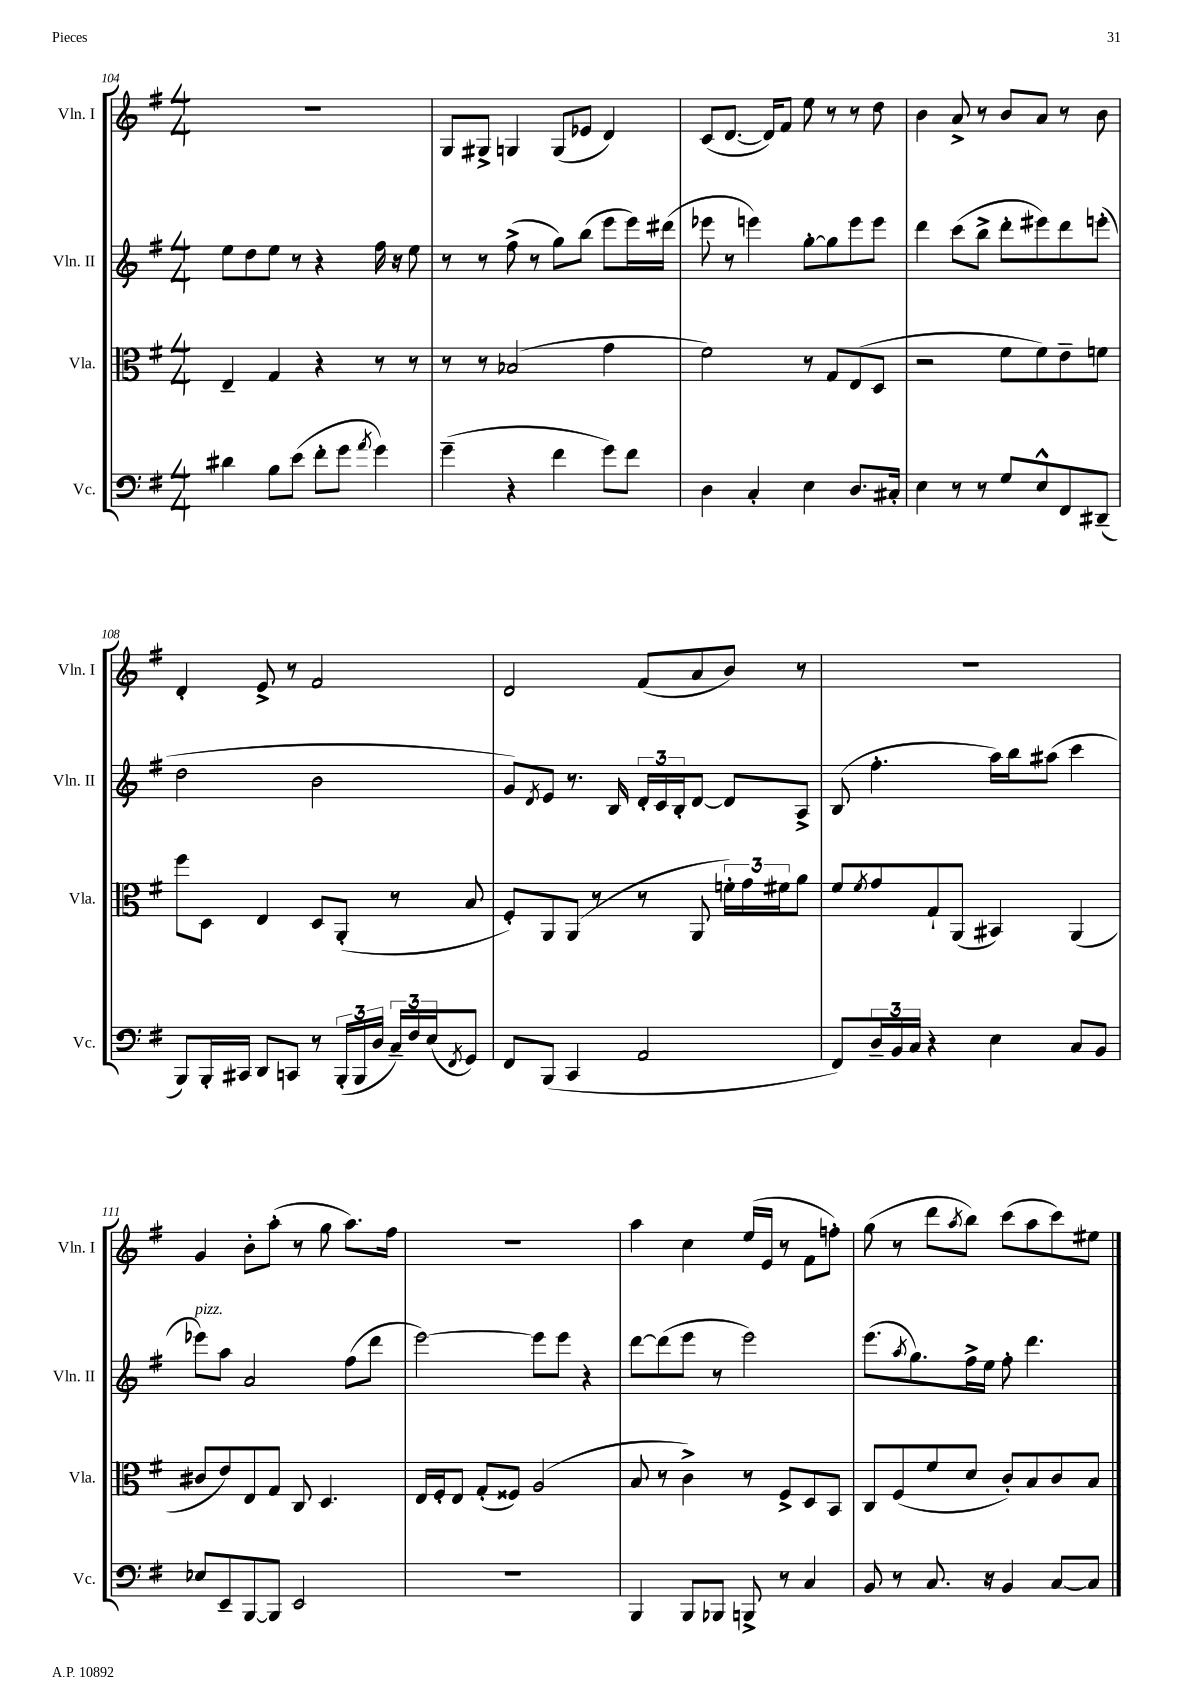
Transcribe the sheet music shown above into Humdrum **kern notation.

**kern	**kern	**kern	**kern
*staff4	*staff3	*staff2	*staff1
*clefF4	*clefC3	*clefG2	*clefG2
*k[f#]	*k[f#]	*k[f#]	*k[f#]
*M4/4	*M4/4	*M4/4	*M4/4
4d#\	4E~/	8ee\L	1r
.	.	8dd\	.
8B\L	4G/	8ee\J	.
(8e\J	.	8r	.
8f#'\L	4r	4r	.
8g\J	.	.	.
8qa/	.	.	.
4g\)	8r	16ff#\	.
.	.	16r	.
.	8r	8ee\	.
=	=	=	=
(4g~\	8r	8r	8G/L
.	8r	8r	8G#^/J
4r	(2B-/	(8ff#^\	4G/
.	.	8r	.
4f#\	.	8gg\L)	(8G/L
.	.	(8bb\J	8e-/J
8g\L)	4g\	8eee\L	4d/)
8f#\J	.	16eee\L)	.
.	.	(16ddd#\JJ	.
=	=	=	=
4D\	2f#\)	8eee-\	(8c/L
.	.	8r	[8.d/J
4C'/	.	4eee\)	.
.	.	.	16d/]LK)
.	.	.	8f#/J
4E\	8r	[8gg'\L	8ee\
.	8G/L	8gg\]	8r
8.D/L	(8E/	8eee\	8r
.	8D/J	8eee\J	8dd\
16C#'/Jk	.	.	.
=	=	=	=
4E\	2r	4ddd\	4b\
8r	.	(8ccc\L	8a^/
8r	.	8bb^\J	8r
8G/L	8f#\L	8ddd'\L	8b/L
8E^^/	8f#\)	8eee#\)	8a/J
8FF#/	8e~\	8ddd\	8r
(8DD#~/J	8f\J	(8eee'\J	8b\
=	=	=	=
8BBB/L)	8ff#\L	2dd\	4d'/
16BBB'/L	8D\J	.	.
16CC#/JJ	.	.	.
8DD/L	4E/	.	8e^/
8CC/J	.	.	8r
8r	8D/L	2b\	2f#/
(24BBB'/LL	(8AA'/J	.	.
24BBB/	.	.	.
24D/JJ	.	.	.
24C~/LL)	8r	.	.
24F#/	.	.	.
(24E/J	.	.	.
8qFF#/	.	.	.
8GG/J)	8B/	.	.
=	=	=	=
8FF#/L	8F#'/L)	8g/L)	2d/
.	.	8qd/	.
(8BBB/J	8AA/	8e/J	.
4CC/	(8AA/J	8.r	.
.	8r	.	.
.	.	16B/	.
2AA/	8r	24d'/LL	(8f#/L
.	.	24c/	.
.	.	24B'/J	.
.	8AA/	[8d/J	8a/
.	24f'\LL)	8d/]L	8b/J)
.	24g\	.	.
.	24f#\J	.	.
.	8a\J	8A^/J	8r
=	=	=	=
8FF#/L)	8f#/L	(8B/	1r
.	8qf#/	.	.
24D~/L	8g/	4.ff#'\	.
24BB/	.	.	.
24C/JJ	.	.	.
4r	8G`/	.	.
.	(8AA/J	.	.
4E\	4BB#/)	16aa\LL)	.
.	.	16bb\J	.
.	.	(8aa#\J	.
8C/L	(4AA/	4ccc\	.
8BB/J	.	.	.
=	=	=	=
8E-/L	8c#/L	8eee-\L)	4g/
8EE~/	8e/)	8aa\J	.
[8BBB/	8E/	2a/	8b'\L
8BBB/]J	8G/J	.	(8aa'\J
2EE/	8C/	.	8r
.	4.D/	.	8gg\
.	.	(8ff#\L	8.aa\L)
.	.	8ddd\J	.
.	.	.	16ff#\Jk
=	=	=	=
1r	16E/LL	[2eee\)	1r
.	16F#'/J	.	.
.	8E/J	.	.
.	(8G'/L	.	.
.	8F##/J)	.	.
.	(2A/	8eee\]L	.
.	.	8eee\J	.
.	.	4r	.
=	=	=	=
4BBB/	8B/	[8ddd\L	4aa\
.	8r	(8ddd\]	.
8BBB/L	4c^\)	8eee\J	4cc\
8BBB-/J	.	8r	.
8BBB^/	8r	2eee\)	(16ee/LL
.	.	.	16e/JJ
8r	8F#^/L	.	8r
4C/	8D/	.	8f#\L
.	8BB/J	.	8ff'\J)
=	=	=	=
8BB/	8C/L	(8.eee\L	(8gg\
8r	(8F#/	.	8r
.	.	8qaa/	.
.	.	8.gg\)	.
8.C/	8f#/	.	8ddd\L
.	.	.	8qaa/
.	8d/J	16ff#^\L	8bb\J)
16r	.	16ee\JJ	.
4BB/	8c'/L)	8ff#'\	(8ccc\L
.	8B/	4.ddd\	8aa\
[8C/L	8c/	.	8ccc\)
8C/]J	8B/J	.	8ee#\J
==	==	==	==
*-	*-	*-	*-
